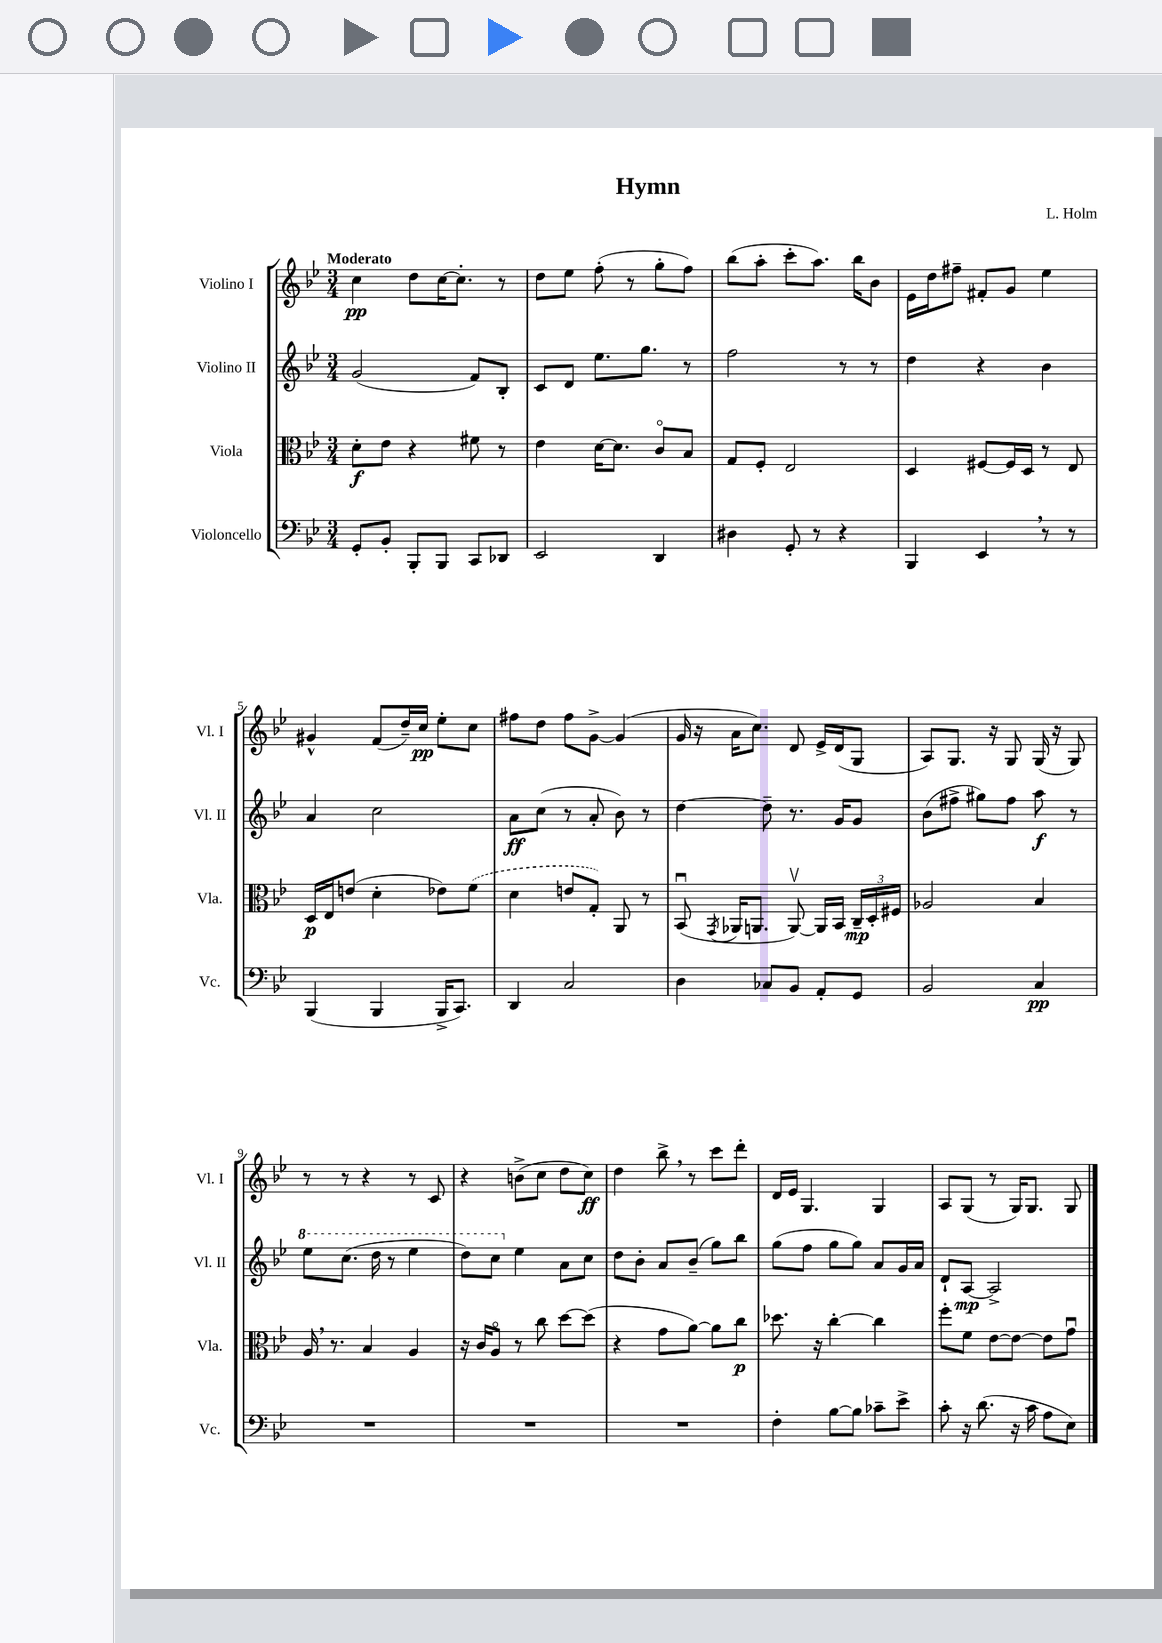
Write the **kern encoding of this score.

**kern	**kern	**kern	**kern
*staff4	*staff3	*staff2	*staff1
*clefF4	*clefC3	*clefG2	*clefG2
*k[b-e-]	*k[b-e-]	*k[b-e-]	*k[b-e-]
*M3/4	*M3/4	*M3/4	*M3/4
8GG'	8d'	(2g	4cc
8BB-'	8e-	.	.
8BBB-'	4r	.	8dd
8BBB-	.	.	[16cc
.	.	.	8.cc']
8CC	8f#	8f)	.
8DD-	8r	8B-'	8r
=	=	=	=
2EE-	4e-	8c	8dd
.	.	8d	8ee-
.	[16d	8.ee-	(8ff'
.	8.d]	.	.
.	.	.	8r
.	.	8.gg	.
4DD	8co	.	8gg'
.	8B-	8r	8ff)
=	=	=	=
4D#	8G	2ff	(8bb-
.	8F'	.	8aa'
8GG'	2E-	.	8ccc'
8r	.	.	8.aa)
4r	.	8r	.
.	.	.	16bb-
.	.	8r	8b-
=	=	=	=
4BBB-	4D	4dd	16e-
.	.	.	16dd
.	.	.	8ff#~
4EE-	[8F#	4r	8f#'
.	16F#]	.	8g
.	16D	.	.
8r	8r	4b-	4ee-
8r	8E-	.	.
=	=	=	=
(4BBB-	16D	4a	4g#^^
.	16E-	.	.
.	(8e	.	.
4BBB-	4d'	2cc	(8f
.	.	.	16dd~)
.	.	.	16cc
16BBB-^	8e-)	.	8ee-'
8.CC)	.	.	.
.	(8f	.	8cc
=	=	=	=
4DD	4d	8a	8ff#
.	.	(8cc	8dd
2C	8e	8r	8ff#
.	8G')	8a'	[8g^
.	8AA	8b-)	(4g]
.	8r	8r	.
=	=	=	=
4D	(8BB-u	[4dd	16g
.	.	.	16r
.	8qGG	.	.
.	16AA-	.	16a
.	8.AA	.	8.cc)
8C-	.	8dd~]	.
8BB-	[8AAv)	8.r	8d
8AA'	16AA]	.	16e-^
.	16BB-	16g	(16d
8GG	24C~	8g	8G
.	24D'	.	.
.	24F#	.	.
=	=	=	=
2BB-	2A-	(8b-	8A)
.	.	8ff#^	8.G
.	.	8gg#)	.
.	.	.	16r
.	.	8ff#	8G
4C	4B-	8aa	(16G
.	.	.	16r
.	.	8r	8G)
=	=	=	=
2.r	16A	8eee-	8r
.	8.r	.	.
.	.	(8.ccc	8r
.	4B-	.	4r
.	.	16ddd	.
.	.	8r	.
.	4A	4eee-	8r
.	.	.	8c
=	=	=	=
2.r	16r	8ddd)	4r
.	16c	.	.
.	8Ao	8ccc	.
.	8r	4ee-	(8b^
.	8cc	.	8cc
.	[8dd	8a	8dd
.	(8dd]	8cc	8cc)
=	=	=	=
2.r	4r	8dd	4dd
.	.	8b-'	.
.	8g	8a	8bb-^
.	[8a)	(8b-~	8r
.	8a]	8gg)	8ccc
.	8cc	8bb-	8ddd'
=	=	=	=
4F'	8.dd-	(8gg	16d
.	.	.	16e-
.	.	8ff	4.G
.	16r	.	.
[8B-	[4cc'	8gg	.
8B-]	.	8gg)	.
8c-~	4cc]	8a	4G
8e-^	.	16g	.
.	.	16a	.
=	=	=	=
8c'	8ff'	8d`	8A
16r	8f	[8A	(8G
(8.d	.	.	.
.	[8e-	2A^]	8r
16r	8e-_	.	16G)
16c	.	.	8.G
8A	8e-]	.	.
8E-)	8gu	.	8G
==	==	==	==
*-	*-	*-	*-
